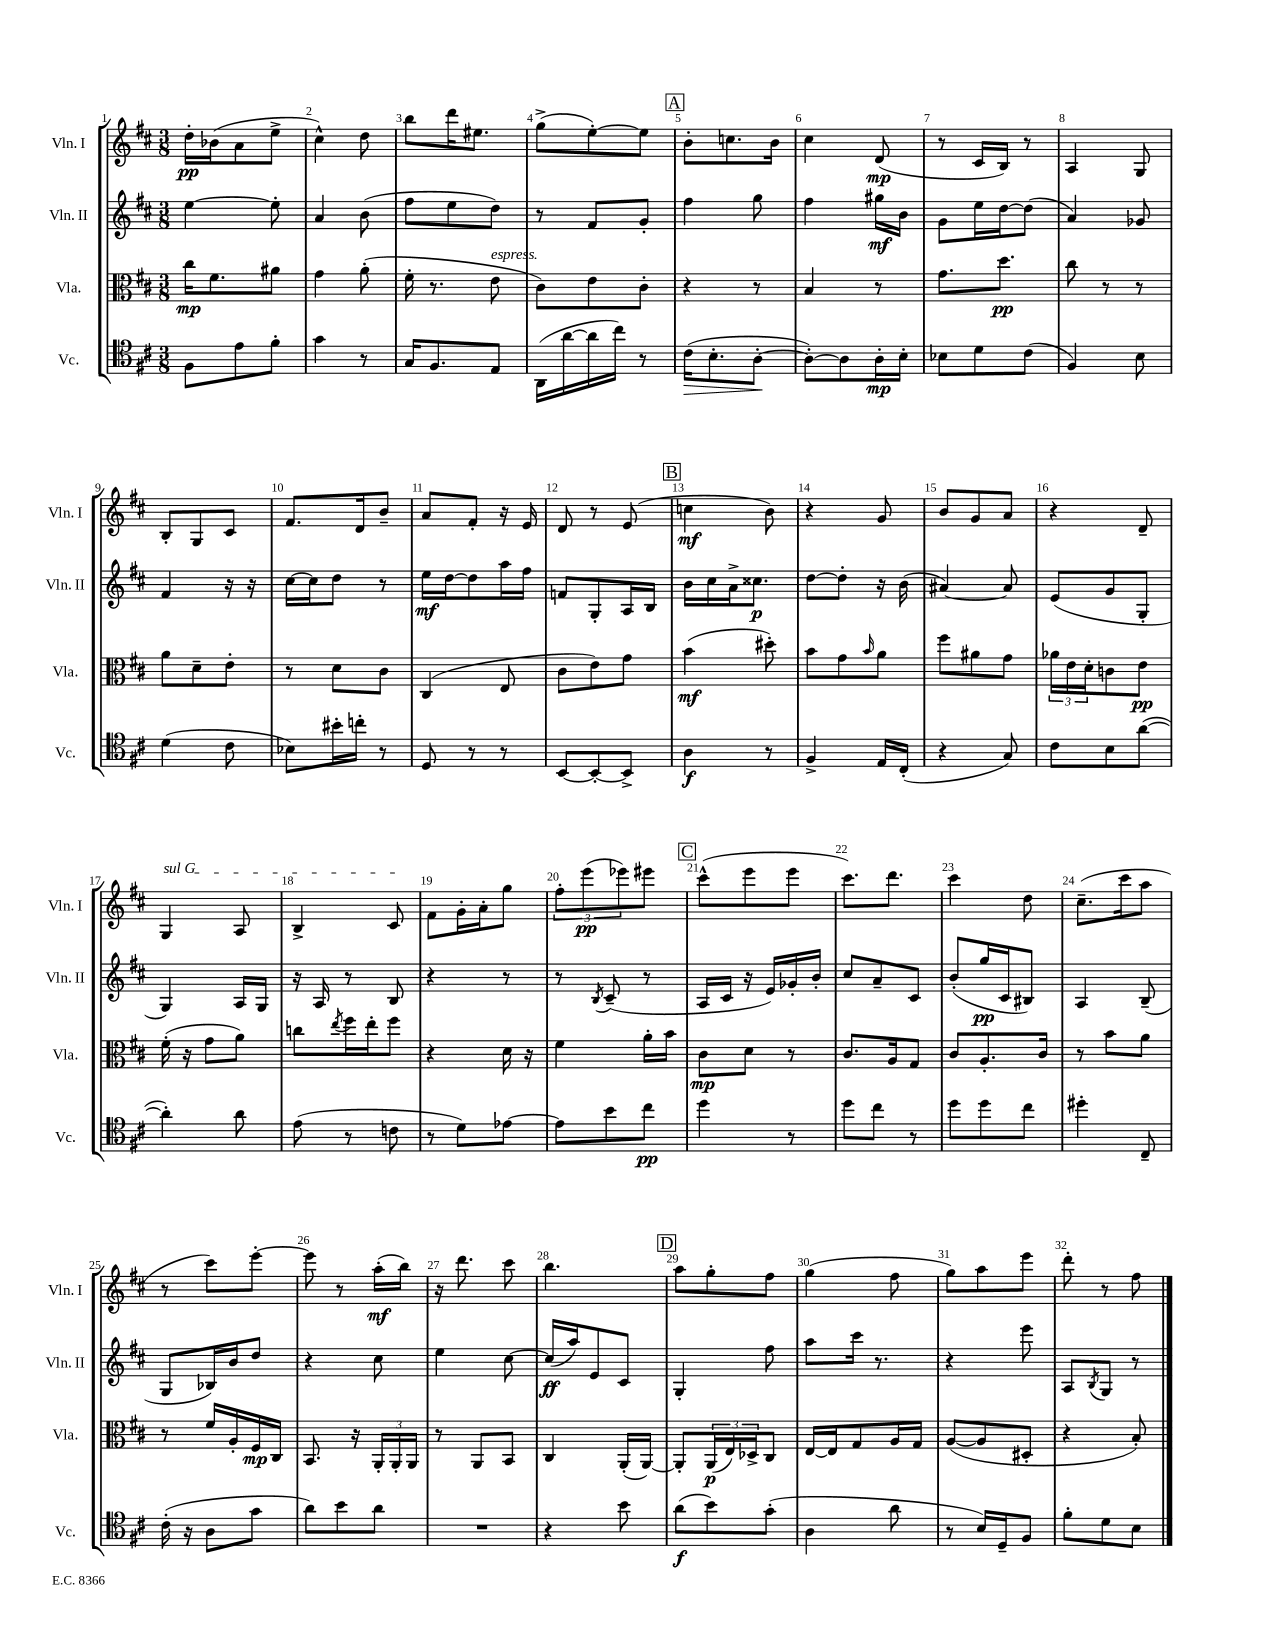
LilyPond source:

<<
\new StaffGroup <<
\new Staff = "s0" \with { instrumentName = "Vln. I" shortInstrumentName = "Vln. I" } {
    \clef treble \key d \major \numericTimeSignature \time 3/8
    d''16-.\pp bes'16( a'8 e''8-> |
    cis''4-^) d''8 |
    b''8 d'''16 eis''8. |
    g''8->( e''8~-.) e''8 |
    \mark \markup { \box "A" } b'8-. c''8. b'16 |
    cis''4 d'8\mp( |
    r8 cis'16 b16) r8 |
    a4 g8 |
    b8-. g8 cis'8 |
    fis'8. d'16 b'8-- |
    a'8 fis'8-. r16 e'16 |
    d'8 r8 e'8( |
    \mark \markup { \box "B" } c''4\mf b'8) |
    r4 g'8 |
    b'8 g'8 a'8 |
    r4 d'8-- |
    \once \override TextSpanner.bound-details.left.text = \markup { \italic "sul G" } g4\startTextSpan a8 |
    b4-> cis'8\stopTextSpan |
    fis'8 g'16-. a'16-. g''8 |
    \tuplet 3/2 { fis''8-. e'''8\pp( ees'''8) } eis'''8 |
    \mark \markup { \box "C" } cis'''8-^( e'''8 e'''8 |
    cis'''8.) d'''8. |
    cis'''4 d''8 |
    cis''8.--( cis'''16 a''8 |
    r8 cis'''8) e'''8~-. |
    e'''8 r8 a''16-.\mf( b''16) |
    r16 d'''8. cis'''8 |
    b''4. |
    \mark \markup { \box "D" } a''8 g''8-. fis''8 |
    g''4( fis''8 |
    g''8) a''8 e'''8 |
    d'''8-. r8 fis''8 \bar "|." |
}
\new Staff = "s1" \with { instrumentName = "Vln. II" shortInstrumentName = "Vln. II" } {
    \clef treble \key d \major \numericTimeSignature \time 3/8
    e''4~ e''8-. |
    a'4 b'8( |
    fis''8 e''8 d''8) |
    r8 fis'8 g'8-. |
    \mark \markup { \box "A" } fis''4 g''8 |
    fis''4 gis''16\mf b'16 |
    g'8 e''16 d''16~ d''8( |
    a'4) ges'8 |
    fis'4 r16 r16 |
    cis''16~ cis''16 d''8 r8 |
    e''16\mf d''16~ d''8 a''16 fis''16 |
    f'8 g8-. a16 b16 |
    \mark \markup { \box "B" } b'16 cis''16 a'16-> cisis''8.\p |
    d''8~ d''8-. r16 b'16( |
    ais'4~) ais'8 |
    e'8( g'8 g8-. |
    g4) a16 g16 |
    r16 a16 r8 b8 |
    r4 r8 |
    r8 \acciaccatura { b8 } cis'8--( r8 |
    \mark \markup { \box "C" } a16 cis'16 r16 e'16) ges'16-. b'16-. |
    cis''8 a'8-- cis'8 |
    b'8-.( g''16\pp cis'16 bis8) |
    a4 b8--( |
    g8 bes16) b'16 d''8 |
    r4 cis''8 |
    e''4 cis''8~ |
    cis''16\ff( a''16) e'8 cis'8 |
    \mark \markup { \box "D" } g4-. fis''8 |
    a''8 cis'''16 r8. |
    r4 e'''8 |
    a8 \acciaccatura { b8 } g8 r8 \bar "|." |
}
\new Staff = "s2" \with { instrumentName = "Vla." shortInstrumentName = "Vla." } {
    \clef alto \key d \major \numericTimeSignature \time 3/8
    cis''16\mp fis'8. ais'8 |
    g'4 a'8-.( |
    fis'16-. r8. e'8^\markup { \italic "espress." } |
    cis'8) e'8 cis'8-. |
    \mark \markup { \box "A" } r4 r8 |
    b4 r8 |
    g'8. d''8.\pp |
    cis''8 r8 r8 |
    a'8 d'8-- e'8-. |
    r8 d'8 cis'8 |
    cis4( e8 |
    cis'8 e'8) g'8 |
    \mark \markup { \box "B" } b'4\mf( dis''8-.) |
    b'8 g'8 \grace { b'16 } a'8 |
    fis''8 ais'8 g'8 |
    \tuplet 3/2 { aes'16 e'16 d'16-. } c'8 e'8\pp |
    fis'16-.( r16 g'8 a'8) |
    c''8 \acciaccatura { e''8 } fis''16 e''16-. fis''8 |
    r4 d'16 r16 |
    fis'4 a'16-. b'16 |
    \mark \markup { \box "C" } cis'8\mp d'8 r8 |
    cis'8. a16 g8 |
    cis'8 a8.-. cis'16 |
    r8 b'8 a'8 |
    r8 fis'16 a16-. fis16\mp cis16 |
    b,8. r16 \tuplet 3/2 { a,16-. a,16-. a,16 } |
    r8 a,8 b,8 |
    cis4 a,16-.( a,16~) |
    \mark \markup { \box "D" } a,8-. \tuplet 3/2 { a,16\p( e16) des16-> } cis8 |
    e16~ e16 g8 a16 g16 |
    a8~( a8 dis8-. |
    r4 b8-.) \bar "|." |
}
\new Staff = "s3" \with { instrumentName = "Vc." shortInstrumentName = "Vc." } {
    \clef tenor \key d \major \numericTimeSignature \time 3/8
    fis8 e'8 fis'8-. |
    g'4 r8 |
    g16 fis8. e8 |
    a,16( a'16~ a'16 cis''16) r8 |
    \mark \markup { \box "A" } cis'16\>( b8.-. a8~-.\! |
    a8~-.) a8 a16-.\mp b16-. |
    bes8 d'8 cis'8( |
    fis4) b8 |
    d'4( cis'8 |
    bes8) bis'16-. c''16-. r8 |
    d8 r8 r8 |
    b,8~ b,8~-. b,8-> |
    \mark \markup { \box "B" } a4\f r8 |
    fis4-> e16 cis16-.( |
    r4 g8) |
    cis'8 b8 a'8~( |
    a'4-.) a'8 |
    e'8( r8 c'8 |
    r8 d'8) ees'8~ |
    ees'8 b'8 cis''8\pp |
    \mark \markup { \box "C" } d''4 r8 |
    d''8 cis''8 r8 |
    d''8 d''8 cis''8 |
    dis''4-. cis8-- |
    cis'16-.( r16 a8 g'8 |
    a'8) b'8 a'8 |
    R4. |
    r4 b'8 |
    \mark \markup { \box "D" } a'8\f( b'8) g'8-.( |
    a4 a'8 |
    r8 b16) d16-- fis8 |
    fis'8-. d'8 b8 \bar "|." |
}
>>
>>
\layout { \context { \Score \override BarNumber.break-visibility = ##(#f #t #t) barNumberVisibility = #all-bar-numbers-visible } }
